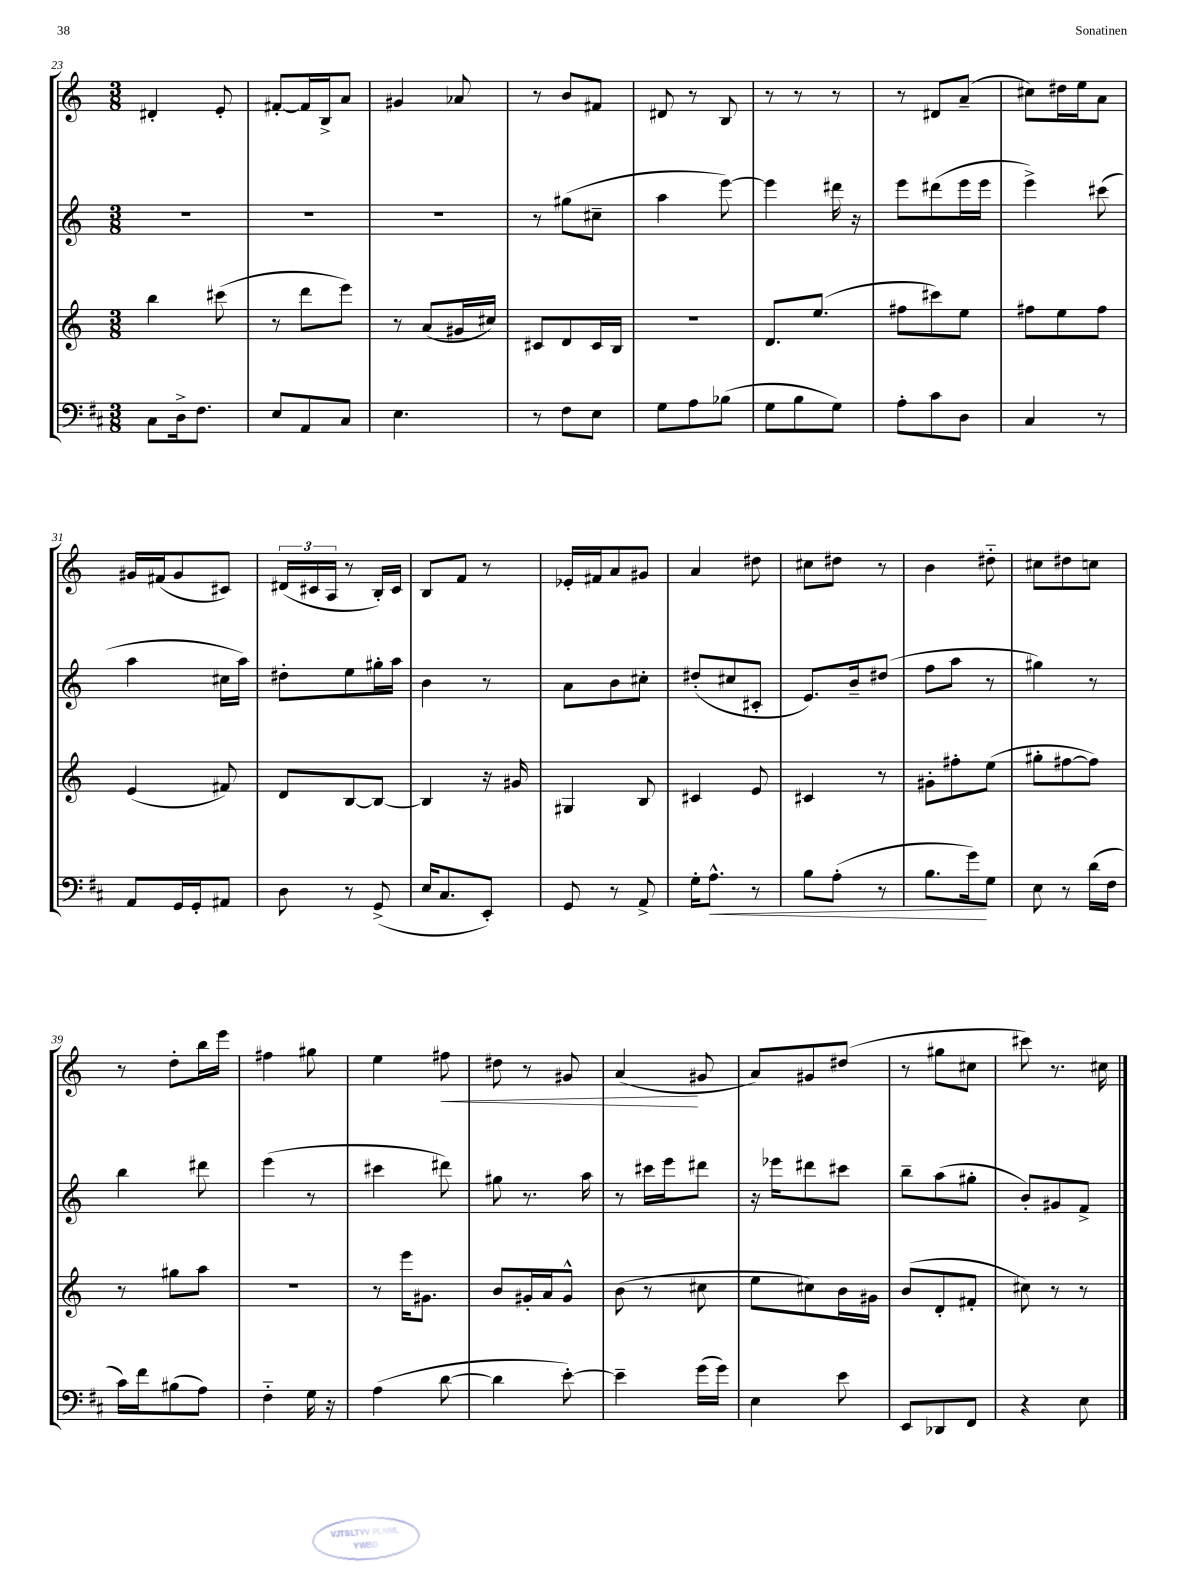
<<
\new StaffGroup <<
\new Staff = "s0" {
    \clef treble \key c \major \numericTimeSignature \time 3/8
    dis'4-. e'8-. |
    fis'8~-. fis'16 b16-> a'8 |
    gis'4 aes'8 |
    r8 b'8 fis'8 |
    dis'8 r8 b8 |
    r8 r8 r8 |
    r8 dis'8 a'8--( |
    cis''8) dis''16 e''16 a'8 |
    gis'16 fis'16( gis'8 cis'8) |
    \tuplet 3/2 { dis'16( cis'16 a16 } r8 b16-.) cis'16 |
    b8 f'8 r8 |
    ees'16-. fis'16 a'8 gis'8 |
    a'4 dis''8 |
    cis''8 dis''8 r8 |
    b'4 dis''8-_ |
    cis''8 dis''8 c''8 |
    r8 d''8-. b''16 e'''16 |
    fis''4 gis''8 |
    e''4 fis''8\< |
    dis''8 r8 gis'8 |
    a'4\!( gis'8 |
    a'8) gis'8 dis''8( |
    r8 gis''8 cis''8 |
    cis'''8) r8. cis''16 \bar "|." |
}
\new Staff = "s1" {
    \clef treble \key c \major \numericTimeSignature \time 3/8
    R4. |
    R4. |
    R4. |
    r8 gis''8( cis''8-- |
    a''4 e'''8~) |
    e'''4 dis'''16 r16 |
    e'''8 dis'''8( e'''16 e'''16 |
    e'''4->) cis'''8( |
    a''4 cis''16 a''16) |
    dis''8-. e''8 gis''16-. a''16 |
    b'4 r8 |
    a'8 b'8 cis''8-. |
    dis''8-.( cis''8 cis'8-. |
    e'8.) b'16-- dis''8( |
    f''8 a''8 r8 |
    gis''4) r8 |
    b''4 dis'''8 |
    e'''4( r8 |
    cis'''4 dis'''8) |
    gis''8 r8. a''16 |
    r8 cis'''16 e'''16 dis'''8 |
    r16 ees'''16 dis'''8 cis'''8 |
    b''8-- a''8( gis''8-. |
    b'8-.) gis'8 f'8-> \bar "|." |
}
\new Staff = "s2" {
    \clef treble \key c \major \numericTimeSignature \time 3/8
    b''4 cis'''8( |
    r8 d'''8 e'''8) |
    r8 a'8( gis'16 cis''16) |
    cis'8 d'8 cis'16 b16 |
    r4. |
    d'8. e''8.( |
    fis''8 cis'''8) e''8 |
    fis''8 e''8 fis''8 |
    e'4( fis'8) |
    d'8 b8~ b8~ |
    b4 r16 gis'16 |
    gis4 b8 |
    cis'4 e'8 |
    cis'4 r8 |
    gis'8-. fis''8-. e''8( |
    gis''8-. fis''8~ fis''8) |
    r8 gis''8 a''8 |
    r4. |
    r8 e'''16 gis'8. |
    b'8 gis'16-. a'16 gis'8-^ |
    b'8( r8 cis''8 |
    e''8 cis''8) b'16 gis'16 |
    b'8( d'8-. fis'8-. |
    cis''8) r8 r8 \bar "|." |
}
\new Staff = "s3" {
    \clef bass \key d \major \numericTimeSignature \time 3/8
    cis8 d16-> fis8. |
    e8 a,8 cis8 |
    e4. |
    r8 fis8 e8 |
    g8 a8 bes8( |
    g8 b8 g8) |
    a8-. cis'8 d8 |
    cis4 r8 |
    a,8 g,16 g,16-. ais,8 |
    d8 r8 g,8->( |
    e16 cis8. e,8-.) |
    g,8 r8 a,8-> |
    g16-. a8.-^\< r8 |
    b8 a8-.( r8 |
    b8. g'16\!) g8 |
    e8 r8 d'16( fis16 |
    cis'16) fis'16 bis8( a8) |
    fis4-_ g16 r16 |
    a4( d'8~ |
    d'4 e'8~-.) |
    e'4-- g'16( g'16) |
    e4 e'8 |
    e,8 des,8 fis,8 |
    r4 e8 \bar "|." |
}
>>
>>
\layout { \context { \Score currentBarNumber = #23 } }
